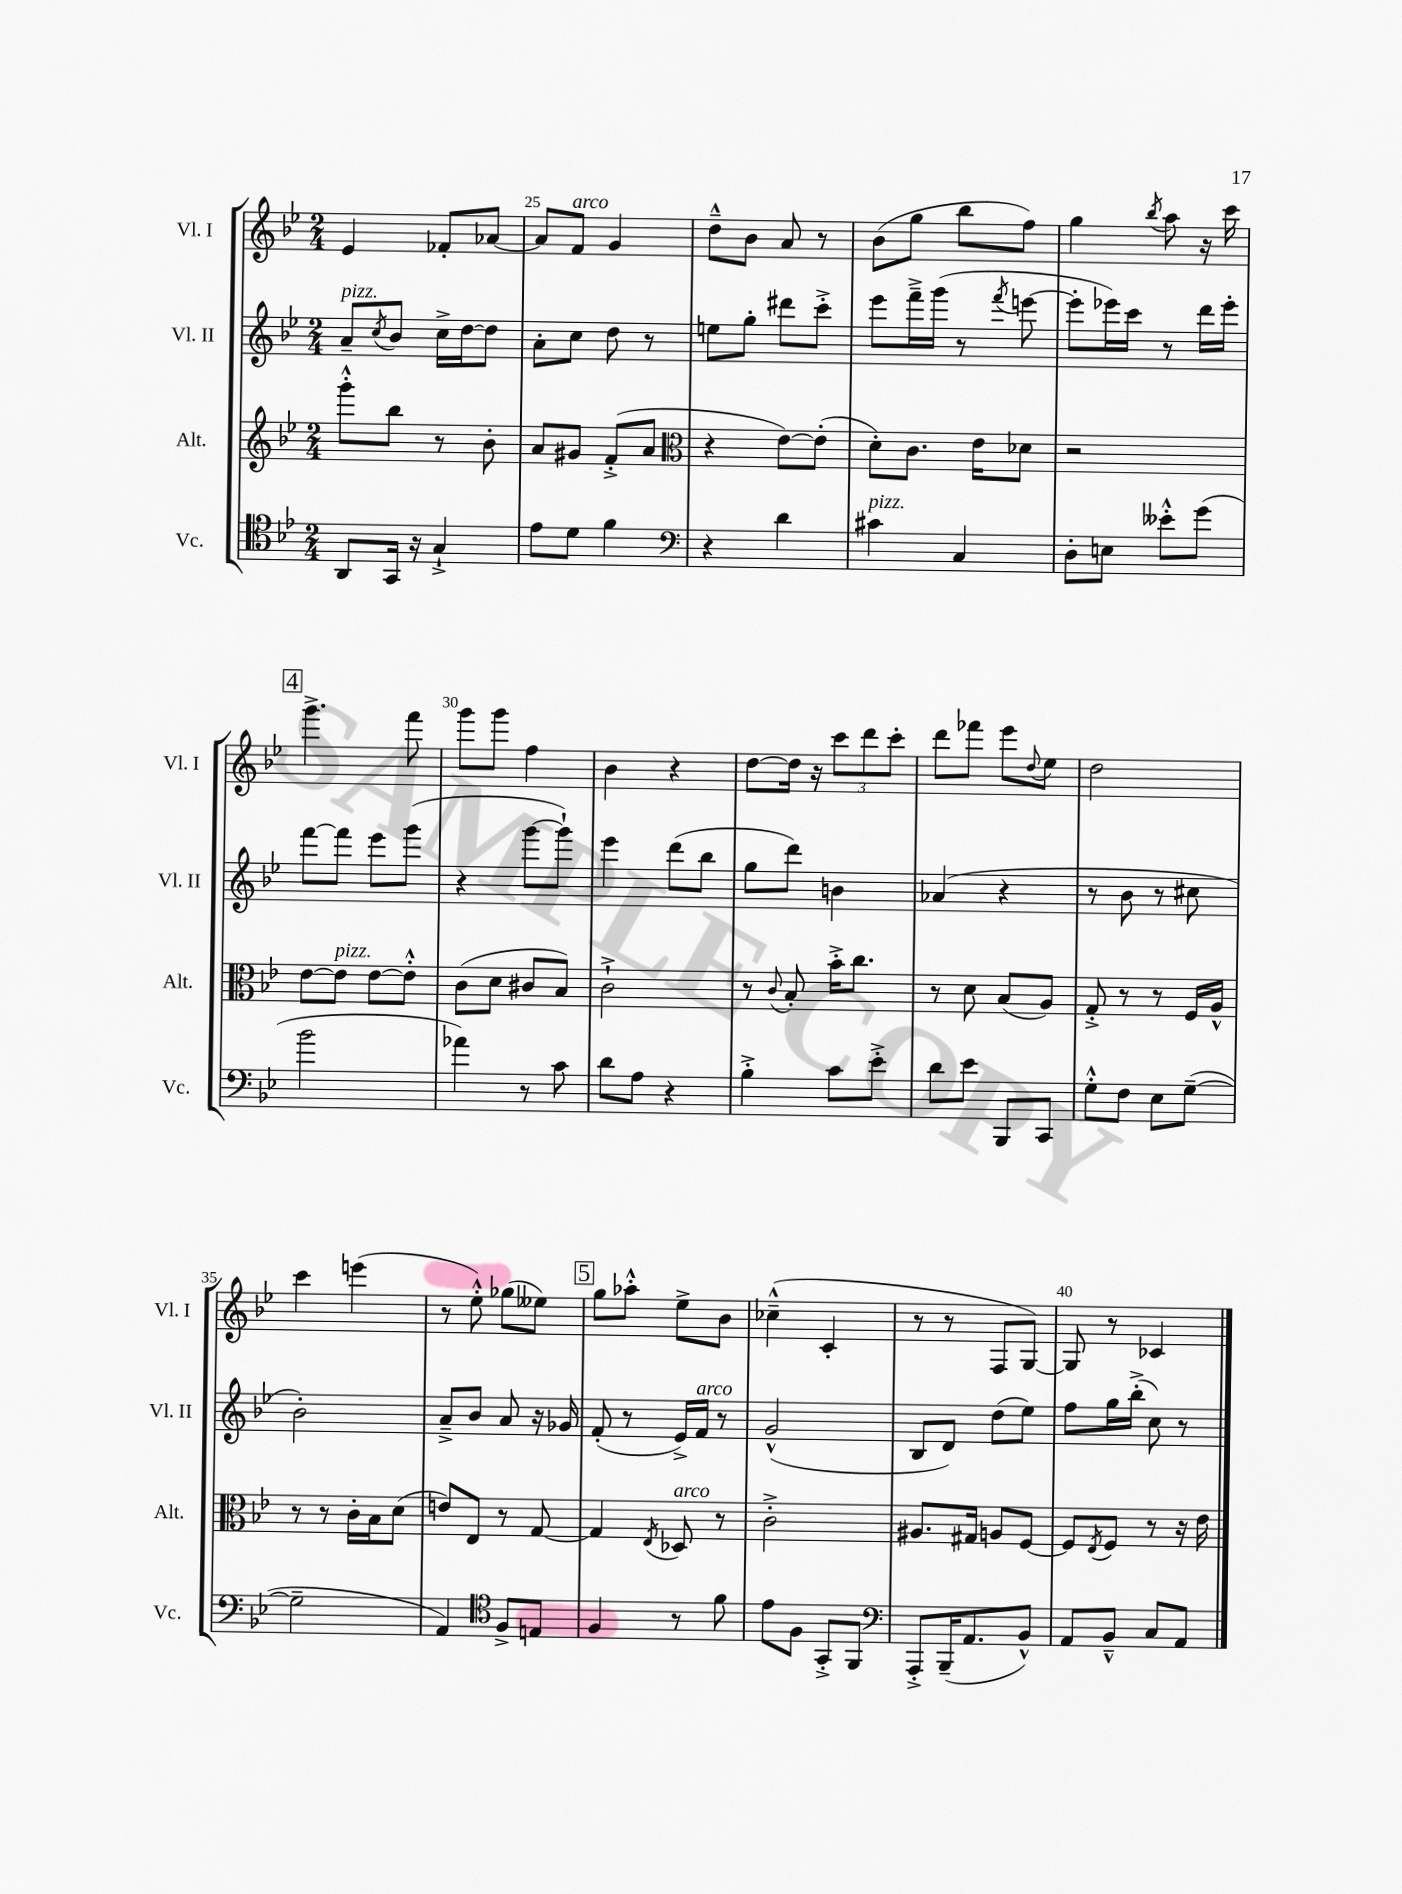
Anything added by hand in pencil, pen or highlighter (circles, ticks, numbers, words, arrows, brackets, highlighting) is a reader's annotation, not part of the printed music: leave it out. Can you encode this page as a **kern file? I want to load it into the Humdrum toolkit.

**kern	**kern	**kern	**kern
*part4	*part3	*part2	*part1
*staff4	*staff3	*staff2	*staff1
*I"Vc.	*I"Alt.	*I"Vl. II	*I"Vl. I
*I'Vc.	*I'Alt.	*I'Vl. II	*I'Vl. I
*clefC4	*clefG2	*clefG2	*clefG2
*k[b-e-]	*k[b-e-]	*k[b-e-]	*k[b-e-]
*M2/4	*M2/4	*M2/4	*M2/4
=24	=24	=24	=24
!	!	!LO:TX:a:i:t=pizz.	!
8AA/L	8ggg'^^\L	8a~/L	4e-/
.	.	8qcc/	.
16GG/Jk	8bb-\J	8b-/J	.
16r	.	.	.
4G`^/	8r	16cc^\LL	8f-X'/L
.	.	[16dd\J	.
.	8b-'\	8dd\J]	[8a-X/J
=25	=25	=25	=25
8e-\L	8a/L	8a'\L	8a-/L]
!	!	!	!LO:TX:a:i:t=arco
8d\J	8g#X/J	8cc\J	8f/J
4f\	(8f'^/L	8dd\	4g/
.	8a/J	8r	.
=26	=26	=26	=26
*clefF4	*clefC3	*	*
4r	4r	8een\L	8dd~^^\L
.	.	8gg'\J	8b-\J
4d\	[8e-\L)	8ddd#X\L	8a/
.	(8e-'\J]	8ccc'^\J	8r
=27	=27	=27	=27
!LO:TX:a:i:t=pizz.	!	!	!
4c#X\	8d'\L)	8eee-\L	(8b-\L
.	8.c\J	16fff~^\L	8gg\J
.	.	(16ggg\JJ	.
4C/	.	8r	8bb-\L
.	16e-\KL	.	.
.	.	8qfff/	.
.	8d-X\J	[8eeen\	8ff\J)
=28	=28	=28	=28
8D'\L	2r	8eee'\L]	4gg\
8En\J	.	16eee-X\L)	.
.	.	16ccc\JJ	.
.	.	.	8qbb-/
8e--X'^^\L	.	8r	8aa\
(8g\J	.	16ddd\LL	16r
.	.	16eee-'\JJ	16ccc\
!!LO:LB:g=z
!!LO:REH:place=s1:t=4
=29	=29	=29	=29
2b-\	[8e-\L	[8fff\L	4.ggg^\
!	!LO:TX:a:i:t=pizz.	!	!
.	8e-\J]	8fff\J]	.
.	[8e-\L	8eee-\L	.
.	8e-'^^\J]	(8ggg\J	8fff\
=30	=30	=30	=30
4a-X\)	(8c\L	4r	8ggg\L
.	8d\J	.	8ggg\J
8r	8c#X/L	[8ggg\L	4ff\
8c\	8B-/J)	8ggg`\J])	.
=31	=31	=31	=31
8d\L	2c`^\	4eee-\	4b-\
8A\J	.	.	.
4r	.	(8ddd\L	4r
.	.	8bb-\J	.
=32	=32	=32	=32
4B-'^\	8r	8gg\L	[8dd\L
.	8qqc/	.	.
.	8B-'/	8ddd\J)	16dd\Jk]
.	.	.	16r
8c\L	16b-'^\KL	4bn\	12ccc\L
.	8.cc\J	.	.
.	.	.	12ddd\
8e-'^\J	.	.	.
.	.	.	12ccc'\J
=33	=33	=33	=33
8d\L	8r	(4a-X/	8ddd\L
8e-\J	8d\	.	8fff-X\J
8BBB-/L	(8B-/L	4r	8eee-\L
.	.	.	8qqdd/
8CC/J	8A/J)	.	8ee-\J
=34	=34	=34	=34
8G'^^\L	8G'^/	8r	2dd\
8F\J	8r	8b-\	.
8E-\L	8r	8r	.
([8G~\J	16F/LL	8cc#X\	.
.	16A^^/JJ	.	.
!!LO:LB:g=z
=35	=35	=35	=35
2G~\]	8r	2b-'\)	4ccc\
.	8r	.	.
.	16c'\LL	.	(4eeen\
.	16B-\J	.	.
.	(8d\J	.	.
=36	=36	=36	=36
4AA/)	8en/L)	8a~^/L	8r
.	8E-/J	8b-/J	8ee-'^^\)
*clefC4	*	*	*
8F^/L	8r	8a/	(8gg-X\L
8En/J	[8G/	16r	8ee--X\J)
.	.	16g-X/	.
!!LO:REH:place=s1:t=5
=37	=37	=37	=37
4F/	4G/]	(8f'/	8gg\L
.	.	8r	8aa-X'^^\J
.	8qE-/	.	.
!	!LO:TX:a:i:t=arco	!	!
8r	8D-X/	16e-^/LL)	8ee-^\L
!	!	!LO:TX:a:i:t=arco	!
.	.	16f/JJ	.
8f\	8r	8r	8b-\J
=38	=38	=38	=38
8e-\L	2c'^\	(2g^^/	(4cc-X~^^\
8F\J	.	.	.
8GG'^/L	.	.	4c'/
8FF/J	.	.	.
=39	=39	=39	=39
*clefF4	*	*	*
8AAA'^/L	8.A#X/L	8B-/L	8r
(16BBB-~/K	.	8d/J)	8r
8.AA/	16G#X/Jk	.	.
.	8An/L	(8dd\L	8F/L
8BB-^^/J)	[8F/J	8ee-\J)	[8G/J)
=40	=40	=40	=40
8AA/L	8F/L]	8ff\L	8G/]
.	8qE-/	.	.
8BB-~^^/J	8F/J	16gg\L	8r
.	.	(16bb-'^\JJ	.
8C/L	8r	8cc\)	4c-X/
8AA/J	16r	8r	.
.	16e-\	.	.
==	==	==	==
*-	*-	*-	*-
